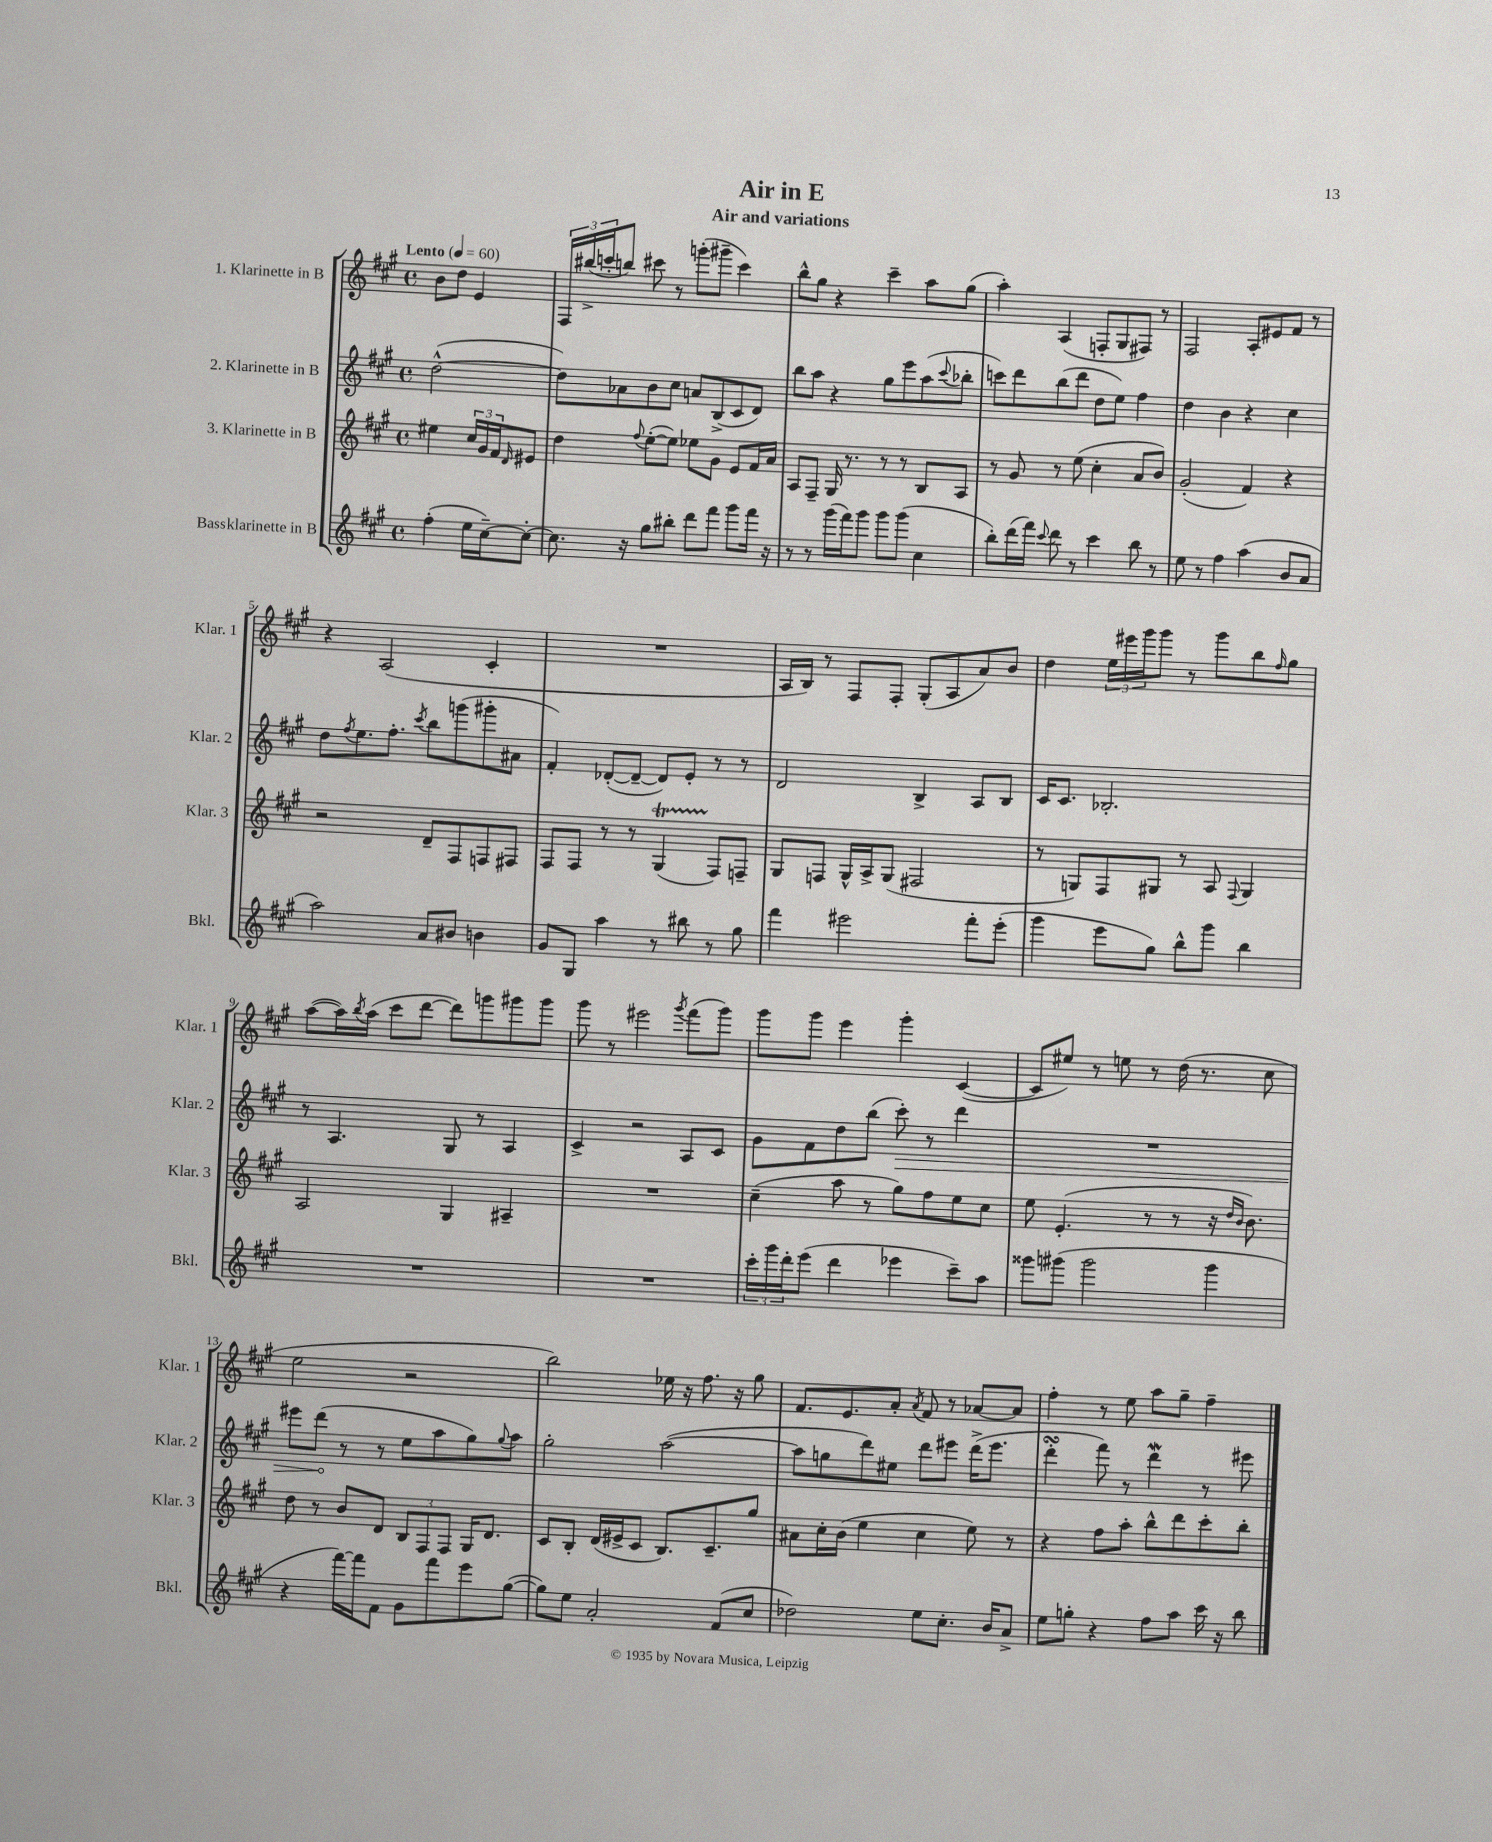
\header { title = "Air in E" subtitle = "Air and variations" }
<<
\new StaffGroup <<
\new Staff = "s0" \with { instrumentName = "1. Klarinette in B" shortInstrumentName = "Klar. 1" } {
    \clef treble \key a \major \defaultTimeSignature \time 4/4 \partial 2 \tempo "Lento" 4 = 60
    b'8 d''8 e'4 |
    \tuplet 3/2 { fis16 bis''16->( c'''16-. } b''8) cis'''8 r8 g'''8-.( gis'''8-- cis'''4) |
    b''8-^ gis''8 r4 cis'''4-- a''8 gis''8( |
    a''4-.) a4( f8-. gis8 fis8) r8 |
    fis2 a8-. eis'8 fis'8 r8 |
    r4 a2( cis'4-. |
    R1 |
    a16 b16) r8 fis8 fis8-. gis8-.( a8 a'8) b'8 |
    d''4 \tuplet 3/2 { e''16 eis'''16 gis'''16 } gis'''8 r8 gis'''8 b''8 \grace { fis''16 } gis''8 |
    a''8~( a''16) \acciaccatura { b''8 } a''16( cis'''8 d'''8~ d'''8) g'''8 gis'''8 gis'''8 |
    gis'''8 r8 eis'''2 \acciaccatura { gis'''8 } fis'''8( gis'''8) |
    gis'''8 gis'''8 e'''4 gis'''4-. cis'4~( |
    cis'8 eis''8) r8 e''8 r8 d''16( r8. cis''8 |
    e''2 r2 |
    b''2) ees''16 r16 fis''8. r16 gis''8 |
    fis'8. e'8. a'8-. \acciaccatura { a'8 } fis'8 r8 aes'8~ aes'8 |
    fis''4-. r8 e''8 a''8 gis''8-- fis''4-- \bar "|." |
}
\new Staff = "s1" \with { instrumentName = "2. Klarinette in B" shortInstrumentName = "Klar. 2" } {
    \clef treble \key a \major \defaultTimeSignature \time 4/4 \partial 2
    d''2~-^( |
    d''8) aes'8 b'8 cis''8 a'8 b8->( cis'8 d'8) |
    b''8 a''8 r4 gis''8 e'''8 a''8( \appoggiatura { cis'''8 } bes''8-. |
    c'''8) d'''8 b''8( d'''8 d''8 e''8) fis''4 |
    d''4 b'4 r4 cis''4 |
    d''8 \acciaccatura { fis''8 } e''8. fis''8.-. \acciaccatura { cis'''8 } b''8 g'''8( gis'''8-. ais'8 |
    fis'4-.) des'8~-.( des'8~-- des'8) e'8-. r8 r8 |
    d'2 b4-> a8 b8 |
    cis'16 cis'8. bes2.-. |
    r8 a4. gis8 r8 a4 |
    cis'4-> r2 a8 cis'8 |
    gis'8 fis'8 d''8 b''8( \once \override Hairpin.circled-tip = ##t cis'''8-.\>) r8 d'''4 |
    R1 |
    eis'''8 d'''8\!( r8 r8 e''8 a''8 gis''8) \appoggiatura { gis''8 } a''8 |
    gis''2-. a''2~( |
    a''8 g''8 d'''8) eis''8 d'''8 eis'''8 d'''16->( eis'''8. |
    d'''4-.\turn fis'''8) r8 d'''4\mordent r8 eis'''8 \bar "|." |
}
\new Staff = "s2" \with { instrumentName = "3. Klarinette in B" shortInstrumentName = "Klar. 3" } {
    \clef treble \key a \major \defaultTimeSignature \time 4/4 \partial 2
    eis''4 \tuplet 3/2 { cis''16 gis'16 fis'16 } \grace { d'16 } eis'8 |
    d''4 \appoggiatura { fis''8 } e''8~-.( e''8) ees''8 gis'8 e'8 fis'16 a'16 |
    a8 fis8-- gis16 r8. r8 r8 b8 a8 |
    r8 gis'8 r8 e''8( cis''4-. a'8 b'8) |
    gis'2-.( fis'4) r4 |
    r2 d'8-- fis8 f8 fis8 |
    fis8 fis8 r8 r8 gis4\startTrillSpan( fis8\stopTrillSpan) f8-- |
    gis8 f8 gis16-^ a16-> gis8( fis2 |
    r8 g8) fis8 gis8 r8 a8 \appoggiatura { fis8 } gis4 |
    a2 gis4 ais4-- |
    R1 |
    cis''4--( a''8 r8 gis''8) fis''8 e''8 cis''8 |
    e''8 e'4.-.( r8 r8 r16 \grace { d''16 b'16 } b'8.) |
    d''8 r8 b'8 d'8 \tuplet 3/2 { b8 fis8 fis8 } gis16 d'8. |
    cis'8 b8-. d'16( eis'16-> cis'8 b8.) cis'8.-- gis''8 |
    ais'8 cis''16-. b'16( e''4 cis''4 e''8) r8 |
    r4 fis''8 a''8-. b''8-^ d'''8 cis'''8-. b''8-. \bar "|." |
}
\new Staff = "s3" \with { instrumentName = "Bassklarinette in B" shortInstrumentName = "Bkl." } {
    \clef treble \key a \major \defaultTimeSignature \time 4/4 \partial 2
    fis''4-.( e''16 cis''16~--) cis''8~-. |
    cis''8. r16 gis''8 bis''8-. d'''8 fis'''8 gis'''8 fis'''16 r16 |
    r8 r8 gis'''16( fis'''16) gis'''8 gis'''8 gis'''8( cis''4 |
    b''8-.) d'''16( fis'''16) \appoggiatura { cis'''8 } d'''8 r8 cis'''4 b''8 r8 |
    e''8 r8 fis''4 a''4( b'8 a'8 |
    a''2) a'8 bis'8 b'4 |
    gis'8 gis8 a''4 r8 bis''8 r8 gis''8 |
    fis'''4 eis'''2 fis'''8-. eis'''8-.( |
    gis'''4 e'''8 gis''8) b''8-^ gis'''8 b''4 |
    R1 |
    R1 |
    \tuplet 3/2 { cis'''16-. gis'''16 d'''16-. } e'''8( d'''4 ees'''4 cis'''8--) a''8 |
    gisis'''8 gis'''8( gis'''2 gis'''4 |
    r4 fis'''16~) fis'''16 fis'8 gis'8 fis'''8 e'''8 gis''8~( |
    gis''8) e''8 a'2-. fis'8( cis''8 |
    des''2) e''8 cis''8.-. b'16 a'8-> |
    e''8 g''8-. r4 fis''8 a''8 cis'''16 r16 b''8 \bar "|." |
}
>>
>>
